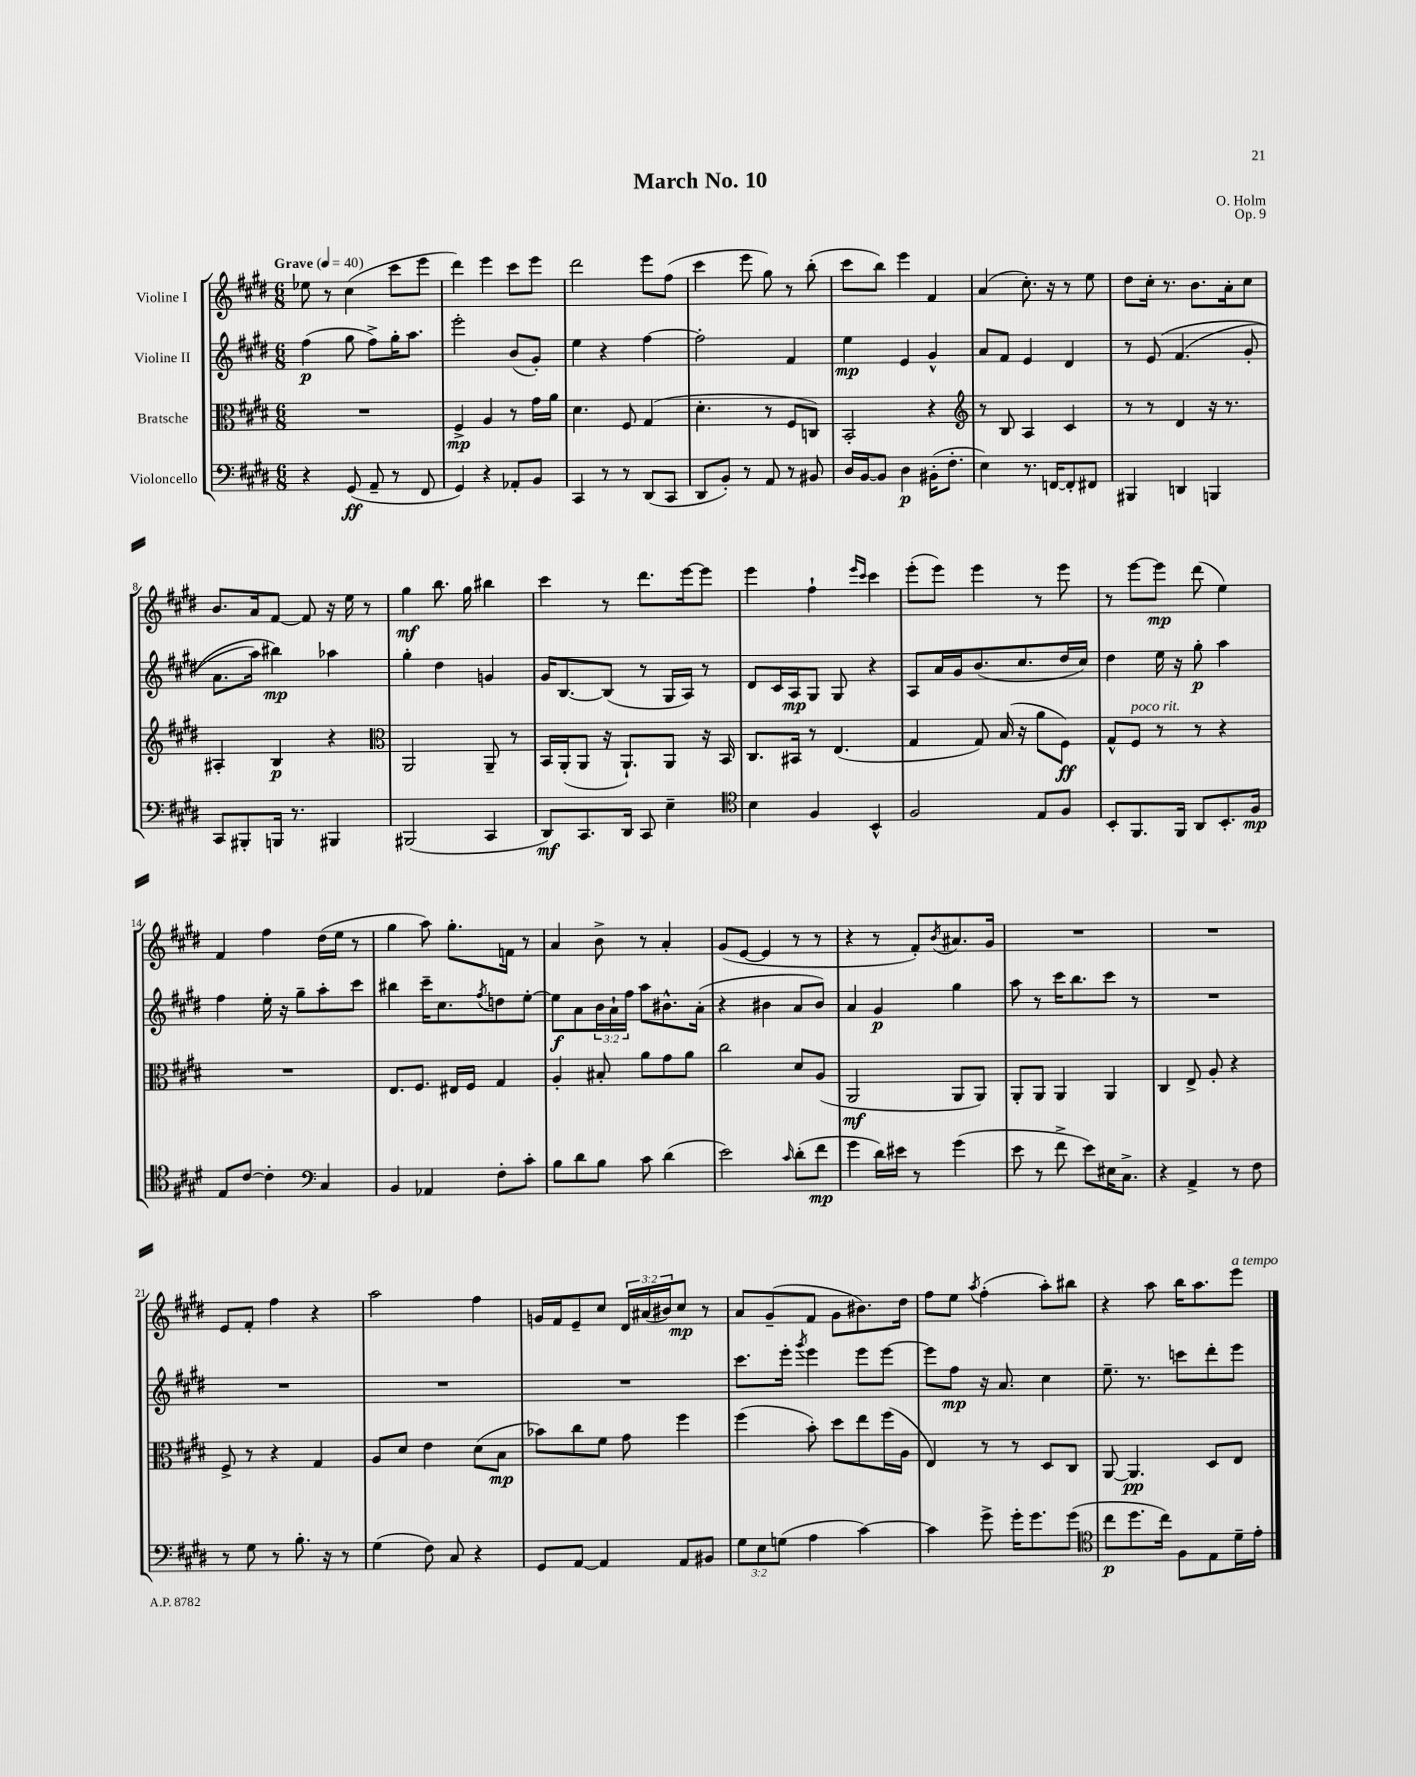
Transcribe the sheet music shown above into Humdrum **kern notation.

**kern	**dynam	**kern	**dynam	**kern	**dynam	**kern	**dynam
*part4	*part4	*part3	*part3	*part2	*part2	*part1	*part1
*staff4	*staff4	*staff3	*staff3	*staff2	*staff2	*staff1	*staff1
*I"Violoncello	*	*I"Bratsche	*	*I"Violine II	*	*I"Violine I	*
*clefF4	*	*clefC3	*	*clefG2	*	*clefG2	*
*k[f#c#g#d#]	*	*k[f#c#g#d#]	*	*k[f#c#g#d#]	*	*k[f#c#g#d#]	*
*M6/8	*	*M6/8	*	*M6/8	*	*M6/8	*
*MM40	*	*MM40	*	*MM40	*	*MM40	*
=1	=1	=1	=1	=1	=1	=1	=1
!	!	!	!	!	!	!LO:TX:a:B:t=Grave	!
4r	.	2.r	.	(4ff#\	p	8ee-X\	.
.	.	.	.	.	.	8r	.
(8GG#/	ff	.	.	8gg#\	.	(4cc#\	.
8AA~/	.	.	.	8ff#^\L)	.	.	.
8r	.	.	.	16gg#'\K	.	8ccc#\L	.
.	.	.	.	8.aa\J	.	.	.
8FF#/	.	.	.	.	.	8eee\J	.
=2	=2	=2	=2	=2	=2	=2	=2
4GG#/)	.	4F#^/	mp	2eee'\	.	4ddd#\)	.
4r	.	4A/	.	.	.	4eee\	.
8AA-X'/L	.	8r	.	(8b/L	.	8ccc#\L	.
8BB/J	.	16g#\LL	.	8g#'/J)	.	8eee\J	.
.	.	16a\JJ	.	.	.	.	.
=3	=3	=3	=3	=3	=3	=3	=3
4CC#/	.	4.d#\	.	4ee\	.	2ddd#\	.
8r	.	.	.	4r	.	.	.
8r	.	8F#/	.	.	.	.	.
(8DD#/L	.	(4G#/	.	[4ff#\	.	8eee\L	.
8CC#/J	.	.	.	.	.	(8ff#\J	.
=4	=4	=4	=4	=4	=4	=4	=4
8DD#/L	.	4.d#'\	.	2ff#'\]	.	4ccc#\	.
8BB'/J)	.	.	.	.	.	.	.
8r	.	.	.	.	.	8eee\	.
8AA/	.	8r	.	.	.	8gg#\)	.
8r	.	8F#/L	.	4f#/	.	8r	.
8BB#X/	.	8Cn/J)	.	.	.	(8bb'\	.
=5	=5	=5	=5	=5	=5	=5	=5
16D#/LL	.	2BB'/	.	4ee\	mp	8ccc#\L	.
[16BB/J	.	.	.	.	.	.	.
8BB/J]	.	.	.	.	.	8bb\J)	.
4D#\	p	.	.	4e/	.	4eee\	.
(16BB#X'\KL	.	4r	.	4g#^^/	.	4f#/	.
8.F#'\J	.	.	.	.	.	.	.
=6	=6	=6	=6	=6	=6	=6	=6
*	*	*clefG2	*	*	*	*	*
4E\)	.	8r	.	8a/L	.	(4a/	.
.	.	8B/	.	8f#/J	.	.	.
8.r	.	4A/	.	4e/	.	8.cc#'\)	.
[16FFn/KL	.	.	.	.	.	16r	.
8FF'/]	.	4c#/	.	4d#/	.	8r	.
8FF#X/J	.	.	.	.	.	8ee\	.
=7	=7	=7	=7	=7	=7	=7	=7
4BBB#X/	.	8r	.	8r	.	8dd#\L	.
.	.	8r	.	(8e/	.	16cc#'\Jk	.
.	.	.	.	.	.	8.r	.
4DDn/	.	4d#/	.	(4.f#/	.	.	.
.	.	.	.	.	.	8.b\L	.
4BBBn/	.	16r	.	.	.	.	.
.	.	8.r	.	.	.	16a'\k	.
.	.	.	.	8g#'/	.	8cc#\J	.
!!LO:LB:g=z
=8	=8	=8	=8	=8	=8	=8	=8
8CC#/L	.	4A#X'/	.	8.a\L	.	8.b/L	.
8BBB#X'/	.	.	.	.	.	.	.
.	.	.	.	16aa\Jk)	.	16a/k	.
16BBBn/Jk	.	4B/	p	4bb#X\)	mp	[8f#/J	.
8.r	.	.	.	.	.	.	.
.	.	.	.	.	.	8f#/]	.
4BBB#X/	.	4r	.	4aa-X\	.	16r	.
.	.	.	.	.	.	16ee\	.
.	.	.	.	.	.	8r	.
=9	=9	=9	=9	=9	=9	=9	=9
*	*	*clefC3	*	*	*	*	*
(2BBB#X/	.	2AA/	.	4gg#'\	.	4gg#\	mf
.	.	.	.	4dd#\	.	8.bb\	.
.	.	.	.	.	.	16gg#\	.
4CC#/	.	8AA~/	.	4gn/	.	4bb#X\	.
.	.	8r	.	.	.	.	.
=10	=10	=10	=10	=10	=10	=10	=10
8DD#/L)	mf	16BB/LL	.	16g#/KL	.	4ccc#\	.
.	.	(16AA'/J	.	[8.B/	.	.	.
8.CC#/	.	8AA/J	.	.	.	.	.
.	.	16r	.	(8B/J]	.	8r	.
16DD#/Jk	.	8.AA`/L)	.	.	.	.	.
8CC#/	.	.	.	8r	.	8.ddd#\L	.
4E~\	.	8AA/J	.	16G#/LL	.	.	.
.	.	.	.	16A/JJ)	.	[16eee\k	.
.	.	16r	.	8r	.	8eee\J]	.
.	.	16BB/	.	.	.	.	.
=11	=11	=11	=11	=11	=11	=11	=11
*clefC4	*	*	*	*	*	*	*
4B\	.	8.C#/L	.	8d#/L	.	4eee\	.
.	.	.	.	16c#/L	.	.	.
.	.	16BB#X/Jk	.	16A/J	mp	.	.
4F#/	.	8r	.	8G#/J	.	4ff#`\	.
.	.	(4.E/	.	8G#/	.	.	.
.	.	.	.	.	.	16qqeee/LL	.
.	.	.	.	.	.	16qqccc#/JJ	.
4BB^^/	.	.	.	4r	.	4ccc#\	.
=12	=12	=12	=12	=12	=12	=12	=12
2F#/	.	4G#/	.	8A/L	.	(8eee'\L	.
.	.	.	.	16a/L	.	8eee\J)	.
.	.	.	.	16g#/J	.	.	.
.	.	8G#/)	.	(8.b/	.	4eee\	.
.	.	(16B/	.	.	.	.	.
.	.	16r	.	8.cc#/	.	.	.
8E/L	.	8a\L	.	.	.	8r	.
8F#/J	.	8F#\J)	ff	16dd#/L	.	8eee\	.
.	.	.	.	16cc#/JJ)	.	.	.
=13	=13	=13	=13	=13	=13	=13	=13
8BB'/L	.	8G#^^/L	.	4dd#\	.	8r	.
!	!	!LO:TX:a:i:t=poco rit.	!	!	!	!	!
8.FF#/	.	8F#/J	.	.	.	[8eee\L	.
.	.	8r	.	16ee\	.	8eee\J]	mp
16FF#/Jk	.	.	.	16r	.	.	.
8AA/L	.	8r	.	8gg#'\	p	(8ddd#\	.
8.BB'/	.	4r	.	4aa\	.	4ee\)	.
16F#/Jk	mp	.	.	.	.	.	.
!!LO:LB:g=z
=14	=14	=14	=14	=14	=14	=14	=14
8E/L	.	2.r	.	4ff#\	.	4f#/	.
[8c#/J	.	.	.	.	.	.	.
4c#'\]	.	.	.	16ee'\	.	4ff#\	.
.	.	.	.	16r	.	.	.
.	.	.	.	8gg#~\L	.	.	.
*clefF4	*	*	*	*	*	*	*
4C#/	.	.	.	8aa'\	.	(16dd#\LL	.
.	.	.	.	.	.	16ee\JJ	.
.	.	.	.	8ccc#\J	.	8r	.
=15	=15	=15	=15	=15	=15	=15	=15
4BB/	.	8.E/L	.	4bb#X\	.	4gg#\	.
.	.	8.F#/J	.	.	.	.	.
4AA-X/	.	.	.	16ccc#~\KL	.	8aa\)	.
.	.	.	.	8.cc#\	.	.	.
.	.	16E#X/LL	.	.	.	8.gg#'\L	.
.	.	16F#/JJ	.	.	.	.	.
.	.	.	.	8qff#/	.	.	.
8F#'\L	.	4G#/	.	8ddn\	.	.	.
.	.	.	.	.	.	16fn\Jk	.
8c#'\J	.	.	.	[8ee'\J	.	8r	.
=16	=16	=16	=16	=16	=16	=16	=16
8B\L	.	4A'/	.	8ee\L]	f	4a/	.
8d#\	.	.	.	8a\	.	.	.
8B\J	.	8B#X'/	.	24b\L	.	8b^\	.
.	.	.	.	24a`\	.	.	.
.	.	.	.	24ff#\JJ	.	.	.
8c#\	.	8a\L	.	8aa\L	.	8r	.
(4d#\	.	8g#\	.	8.b#X^^\	.	4a'/	.
.	.	8a\J	.	.	.	.	.
.	.	.	.	(16a'\Jk	.	.	.
=17	=17	=17	=17	=17	=17	=17	=17
2e\)	.	2cc#\	.	4r	.	(8g#/L	.
.	.	.	.	.	.	[8e/J	.
.	.	.	.	4b#X\	.	4e/]	.
16qqc#/	.	.	.	.	.	.	.
(8d#'\L	.	8d#/L	.	8a/L	.	8r	.
8f#\J	mp	(8A/J	.	8b#/J)	.	8r	.
=18	=18	=18	=18	=18	=18	=18	=18
4g#\	.	2AA/	mf	4a/	.	4r	.
16d#\LL)	.	.	.	4g#/	p	8r	.
16e#X\JJ	.	.	.	.	.	.	.
8r	.	.	.	.	.	8f#'/L)	.
.	.	.	.	.	.	8qb/	.
(4g#\	.	8AA/L	.	4gg#\	.	8.a#X/	.
.	.	8AA/J)	.	.	.	.	.
.	.	.	.	.	.	16g#/Jk	.
=19	=19	=19	=19	=19	=19	=19	=19
8e\	.	8AA'/L	.	8aa\	.	2.r	.
8r	.	8AA/J	.	8r	.	.	.
8f#^\	.	4AA/	.	16ccc#\KL	.	.	.
.	.	.	.	8.bb\	.	.	.
8e\L)	.	.	.	.	.	.	.
16E#X\K	.	4AA/	.	8ccc#\J	.	.	.
8.C#^\J	.	.	.	.	.	.	.
.	.	.	.	8r	.	.	.
=20	=20	=20	=20	=20	=20	=20	=20
4r	.	4C#/	.	2.r	.	2.r	.
4AA^/	.	8E^/	.	.	.	.	.
.	.	8A'/	.	.	.	.	.
8r	.	4r	.	.	.	.	.
8F#\	.	.	.	.	.	.	.
!!LO:LB:g=z
=21	=21	=21	=21	=21	=21	=21	=21
8r	.	8F#^/	.	2.r	.	8e/L	.
8G#\	.	8r	.	.	.	8f#'/J	.
8r	.	4r	.	.	.	4ff#\	.
8.B'\	.	.	.	.	.	.	.
.	.	4G#/	.	.	.	4r	.
16r	.	.	.	.	.	.	.
8r	.	.	.	.	.	.	.
=22	=22	=22	=22	=22	=22	=22	=22
(4G#\	.	8A/L	.	2.r	.	2aa\	.
.	.	8d#/J	.	.	.	.	.
8F#\)	.	4e\	.	.	.	.	.
8C#/	.	.	.	.	.	.	.
4r	.	(8d#\L	.	.	.	4ff#\	.
.	.	8B\J	mp	.	.	.	.
=23	=23	=23	=23	=23	=23	=23	=23
8GG#/L	.	8b-X\L)	.	2.r	.	16gn/LL	.
.	.	.	.	.	.	16f#/J	.
[8AA/J	.	8cc#\	.	.	.	8e~/	.
4AA/]	.	8f#\J	.	.	.	8cc#/J	.
.	.	8g#\	.	.	.	24d#/LL	.
.	.	.	.	.	.	(24a#X/	.
.	.	.	.	.	.	24b#X/J)	.
8AA/L	.	4ff#\	.	.	.	8cc#/J	mp
8BB#X/J	.	.	.	.	.	8r	.
=24	=24	=24	=24	=24	=24	=24	=24
12G#\L	.	(4ff#\	.	8.ccc#\L	.	8a/L	.
12E\	.	.	.	.	.	.	.
.	.	.	.	.	.	(8g#~/	.
(12Gn\J	.	.	.	.	.	.	.
.	.	.	.	16eee'\Jk	.	.	.
.	.	.	.	8qggg#/	.	.	.
4A\	.	8b'\)	.	4eee\	.	8f#/J	.
.	.	8dd#\L	.	.	.	8g#\L	.
[4c#\)	.	8ee\	.	8eee\L	.	8.b#X\)	.
.	.	(16ff#\L	.	[8eee\J	.	.	.
.	.	16A\JJ	.	.	.	16dd#\Jk	.
=25	=25	=25	=25	=25	=25	=25	=25
4c#\]	.	4E/)	.	8eee\L]	.	8ff#\L	.
.	.	.	.	8ff#\J	mp	8ee\J	.
.	.	.	.	.	.	8qaa/	.
8g#^\	.	8r	.	16r	.	(4ff#'\	.
.	.	.	.	8.a/	.	.	.
16g#'\KL	.	8r	.	.	.	.	.
8.g#\	.	.	.	.	.	.	.
.	.	8D#/L	.	4cc#\	.	8aa'\L)	.
(8g#\J	.	8C#/J	.	.	.	8bb#X\J	.
=26	=26	=26	=26	=26	=26	=26	=26
*clefC4	*	*	*	*	*	*	*
8cc#\L	p	[8AA/	.	8.ee~\	.	4r	.
8.dd#\	.	4.AA/]	pp	.	.	.	.
.	.	.	.	8.r	.	.	.
.	.	.	.	.	.	8aa\	.
16cc#\Jk)	.	.	.	.	.	.	.
8F#\L	.	.	.	8cccn\L	.	16bb\KL	.
.	.	.	.	.	.	8.aa\	.
8E\	.	8D#/L	.	8ddd#'\	.	.	.
!	!	!	!	!	!	!LO:TX:a:i:t=a tempo	!
16d#~\L	.	8E/J	.	8eee\J	.	8eee\J	.
16e'\JJ	.	.	.	.	.	.	.
==	==	==	==	==	==	==	==
*-	*-	*-	*-	*-	*-	*-	*-
